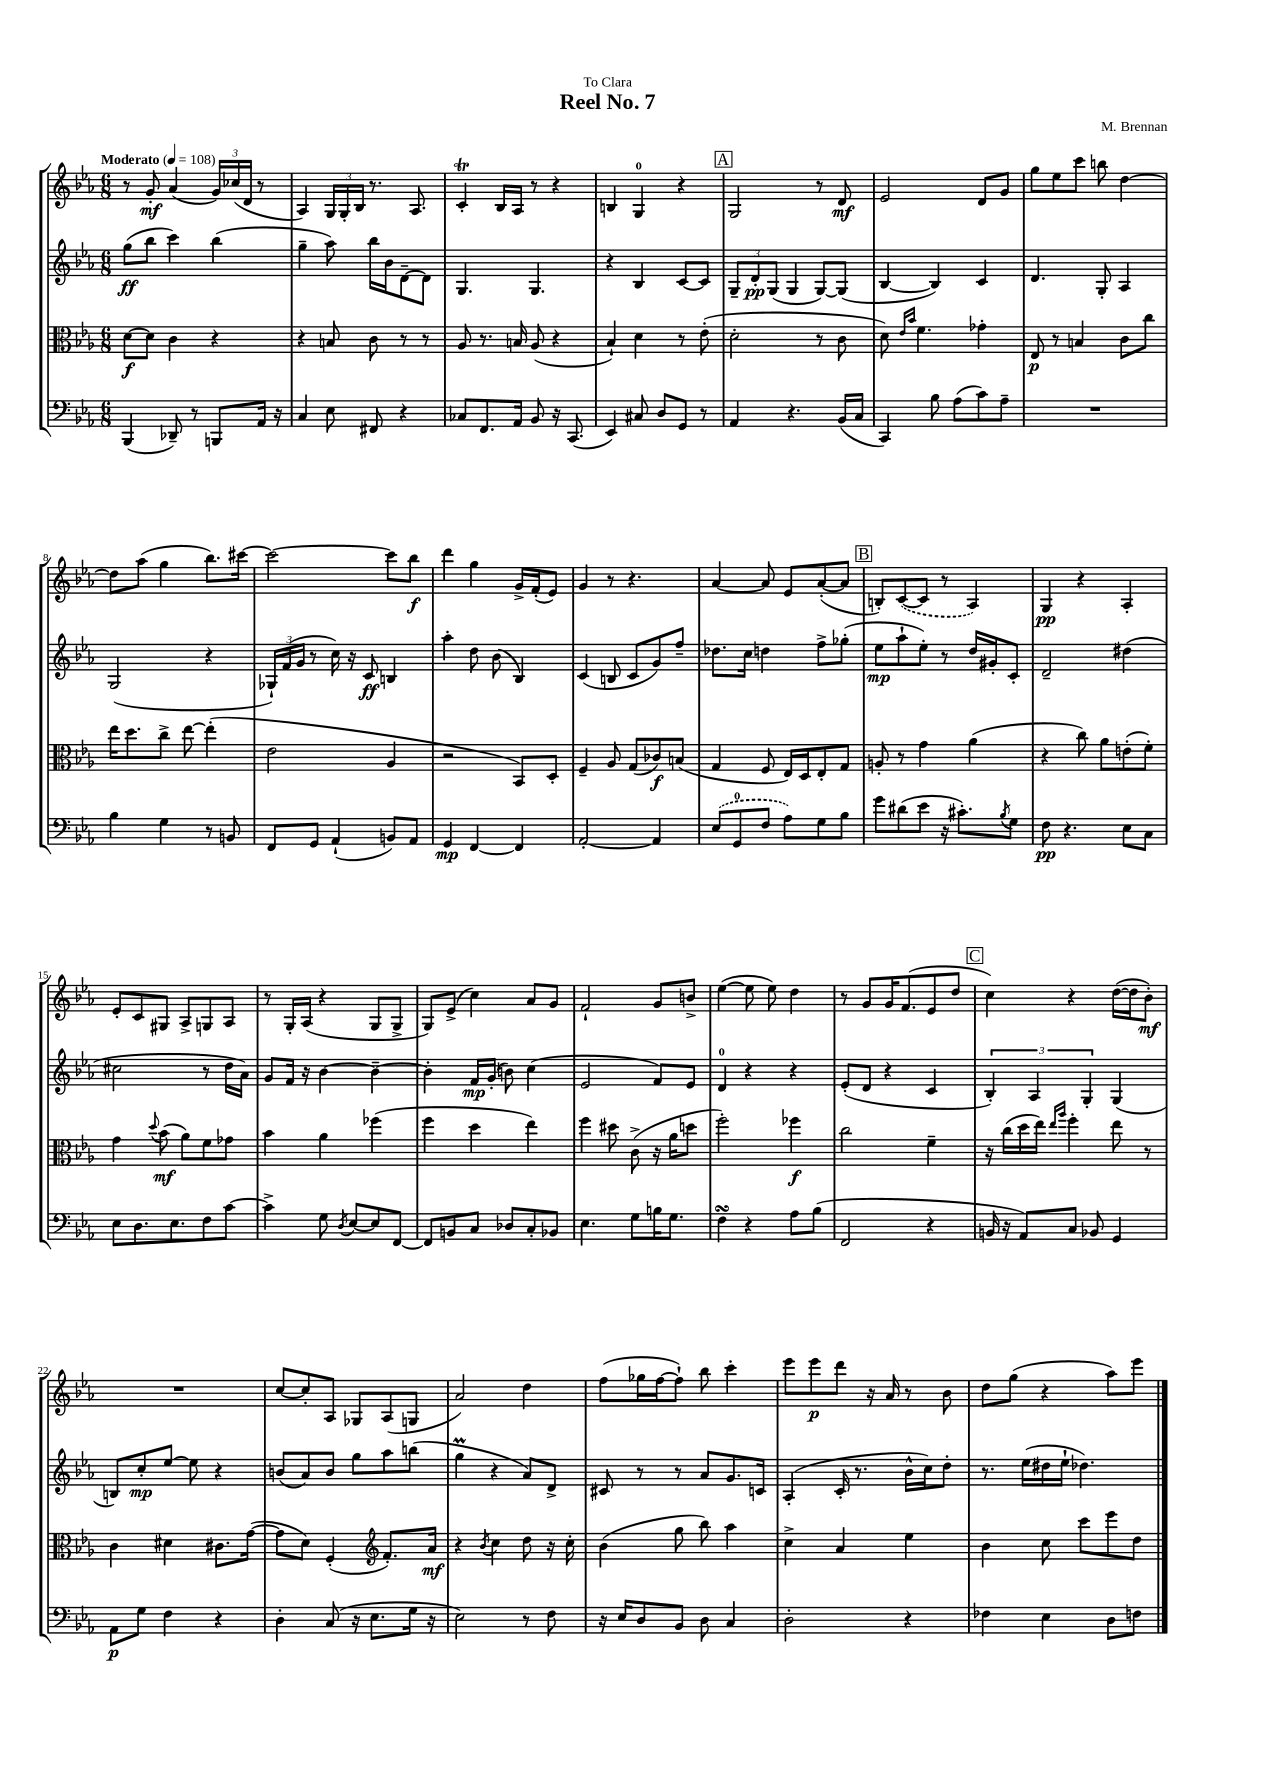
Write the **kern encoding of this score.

**kern	**kern	**kern	**kern
*staff4	*staff3	*staff2	*staff1
*clefF4	*clefC3	*clefG2	*clefG2
*k[b-e-a-]	*k[b-e-a-]	*k[b-e-a-]	*k[b-e-a-]
*M6/8	*M6/8	*M6/8	*M6/8
*MM108	*MM108	*MM108	*MM108
(4BBB-	[8d	(8gg	8r
.	8d]	8bb-	8g'
8DD-~)	4c	4ccc)	(4a-
8r	.	.	.
8BBB	4r	(4bb-	24g)
.	.	.	(24cc-
.	.	.	24d
16AA-	.	.	8r
16r	.	.	.
=	=	=	=
4C	4r	4gg~	4A-)
8E-	8B	8aa-)	24G
.	.	.	24G'
.	.	.	24B-
8FF#	8c	16bb-	8.r
.	.	16b-	.
4r	8r	[8d~	.
.	.	.	8.A-
.	8r	8d]	.
=	=	=	=
8C-	8A-	4.G	4c'
8.FF	8.r	.	.
.	.	.	16B-
16AA-	16B	.	16A-
8BB-	(8A-	4.G	8r
16r	4r	.	4r
(8.CC	.	.	.
=	=	=	=
4EE-)	4B-`)	4r	4B
8C#	4d	4B-	4G
8D	.	.	.
8GG	8r	[8c	4r
8r	(8e-'	8c]	.
=	=	=	=
4AA-	2d'	12G~	2G
.	.	12d'	.
.	.	(12G	.
4.r	.	4G	.
.	8r	[8G)	8r
(16BB-	8c	(8G]	8d
16C	.	.	.
=	=	=	=
4CC)	8d)	[4B-	2e-
.	16qqe-	.	.
.	16qqb-	.	.
.	4.f	.	.
8B-	.	4B-])	.
(8A-	.	.	.
8c)	4g-'	4c	8d
8A-~	.	.	8g
=	=	=	=
2.r	8E-	4.d	8gg
.	8r	.	8ee-
.	4B	.	8ccc
.	.	8G'	8bb
.	8c	4A-	[4dd
.	8cc	.	.
=	=	=	=
4B-	16ee-	(2G	8dd]
.	8.dd	.	.
.	.	.	(8aa-
4G	8cc^	.	4gg
.	[8ee-	.	.
8r	(4ee-']	4r	8.bb-)
8BB	.	.	.
.	.	.	[16ccc#
=	=	=	=
8FF	2e-	24G-`)	2ccc#_
.	.	(24f	.
.	.	24g	.
8GG	.	8r	.
(4AA-`	.	16cc)	.
.	.	16r	.
.	.	8c	.
8BB)	4A-	4B	8ccc#]
8AA-	.	.	8bb-
=	=	=	=
4GG	2r	4aa-'	4ddd
[4FF	.	8dd	4gg
.	.	(8b-	.
4FF]	8BB-)	4B-)	16g^
.	.	.	(16f'
.	8D'	.	8e-)
=	=	=	=
[2AA-'	4F~	(4c	4g
.	8A-	8B	8r
.	(8G	8c	4.r
4AA-]	8c-)	8g)	.
.	(8B	8ff~	.
=	=	=	=
(8E-	4G	8.dd-	[4a-
8GG	.	.	.
.	.	16cc	.
8F	8F	4dd	8a-]
8A-)	16E-)	.	8e-
.	16D	.	.
8G	8E-'	8ff^	([8a-'
8B-	8G	(8gg-'	8a-]
=	=	=	=
8g	8A'	8ee-	8B')
(8d#	8r	8aa-`	([8c
8e-	4g	8ee-')	8c]
16r	.	8r	8r
8.c#')	.	.	.
.	(4a-	16dd	4A-)
.	.	16g#'	.
8qB-	.	.	.
8G	.	8c'	.
=	=	=	=
8F	4r	2d~	4G
4.r	.	.	.
.	8cc)	.	4r
.	8a-	.	.
8E-	(8e'	(4dd#	4A-'
8C	8f')	.	.
=	=	=	=
8E-	4g	2cc#	8e-'
8.D	.	.	8c
.	8qqdd	.	.
.	(8b-	.	8G#
8.E-	.	.	.
.	8a-)	.	8A-^
8F	8f	8r	8G
[8c	8g-	16dd	8A-
.	.	16a-)	.
=	=	=	=
4c^]	4b-	8g	8r
.	.	16f	16G'
.	.	16r	(16A-
8G	4a-	[4b-	4r
8qD	.	.	.
[8E-	.	.	.
8E-]	(4ff-	4b-~_	8G
[8FF	.	.	8G^
=	=	=	=
8FF]	4ff	4b-']	8G)
8BB	.	.	(8e-^
8C	4dd	16f	4cc)
.	.	(16g'	.
8D-	.	8b)	.
8C'	4ee-)	(4cc	8a-
8BB-	.	.	8g
=	=	=	=
4.E-	4ff	2e-	2f`
.	8dd#	.	.
8G	(8c^	.	.
16B	16r	8f)	8g
8.G	16a-	.	.
.	8dd	8e-	8b^
=	=	=	=
4F	2ff')	4d	([4ee-
4r	.	4r	8ee-]
.	.	.	8ee-)
8A-	4ff-	4r	4dd
(8B-	.	.	.
=	=	=	=
2FF	2cc	(8e-'	8r
.	.	8d	8g
.	.	4r	16g
.	.	.	(8.f
4r	4f~	4c	8e-
.	.	.	8dd
=	=	=	=
16BB	16r	6B-')	4cc)
16r	(16cc	.	.
8AA-)	16dd	.	.
.	.	6A-	.
.	16ee-)	.	.
.	16qqee-	.	.
.	16qqaa-	.	.
8C	4ff'	.	4r
.	.	6G'	.
8BB-	.	.	.
4GG	8ee-	(4G	([16dd
.	.	.	16dd]
.	8r	.	8b-')
=	=	=	=
8AA-	4c	8B)	2.r
8G	.	8cc'	.
4F	4d#	[8ee-	.
.	.	8ee-]	.
4r	8.c#	4r	.
.	([16g	.	.
=	=	=	=
4D'	8g]	(8b	[8cc
.	8d)	8a-)	8cc']
(8C	(4F'	8b	8A-
16r	.	8gg	8G-
8.E-	.	.	.
*	*clefG2	*	*
.	8.f')	8aa-	(8A-
16G	.	(8bb	8G
16r	16a-	.	.
=	=	=	=
2E-)	4r	4gg	2a-)
.	8qb-	.	.
.	4cc	4r	.
8r	8dd	8a-)	4dd
8F	16r	8d^	.
.	16cc'	.	.
=	=	=	=
16r	(4b-	8c#	(8ff
16E-	.	.	.
8D	.	8r	16gg-
.	.	.	[16ff
8BB-	8gg	8r	8ff`])
8D	8bb-)	8a-	8bb-
4C	4aa-	8.g	4ccc'
.	.	16c	.
=	=	=	=
2D'	4cc^	(4A-'	8eee-
.	.	.	8eee-
.	4a-	16c'	8ddd
.	.	8.r	.
.	.	.	16r
.	.	.	16a-
4r	4ee-	16b-^^	8r
.	.	16cc)	.
.	.	8dd'	8b-
=	=	=	=
4F-	4b-	8.r	8dd
.	.	.	(8gg
.	.	(16ee-	.
4E-	8cc	16dd#	4r
.	.	16ee-`	.
.	8ccc	4.dd-)	.
8D	8eee-	.	8aa-)
8F	8dd	.	8eee-
==	==	==	==
*-	*-	*-	*-
